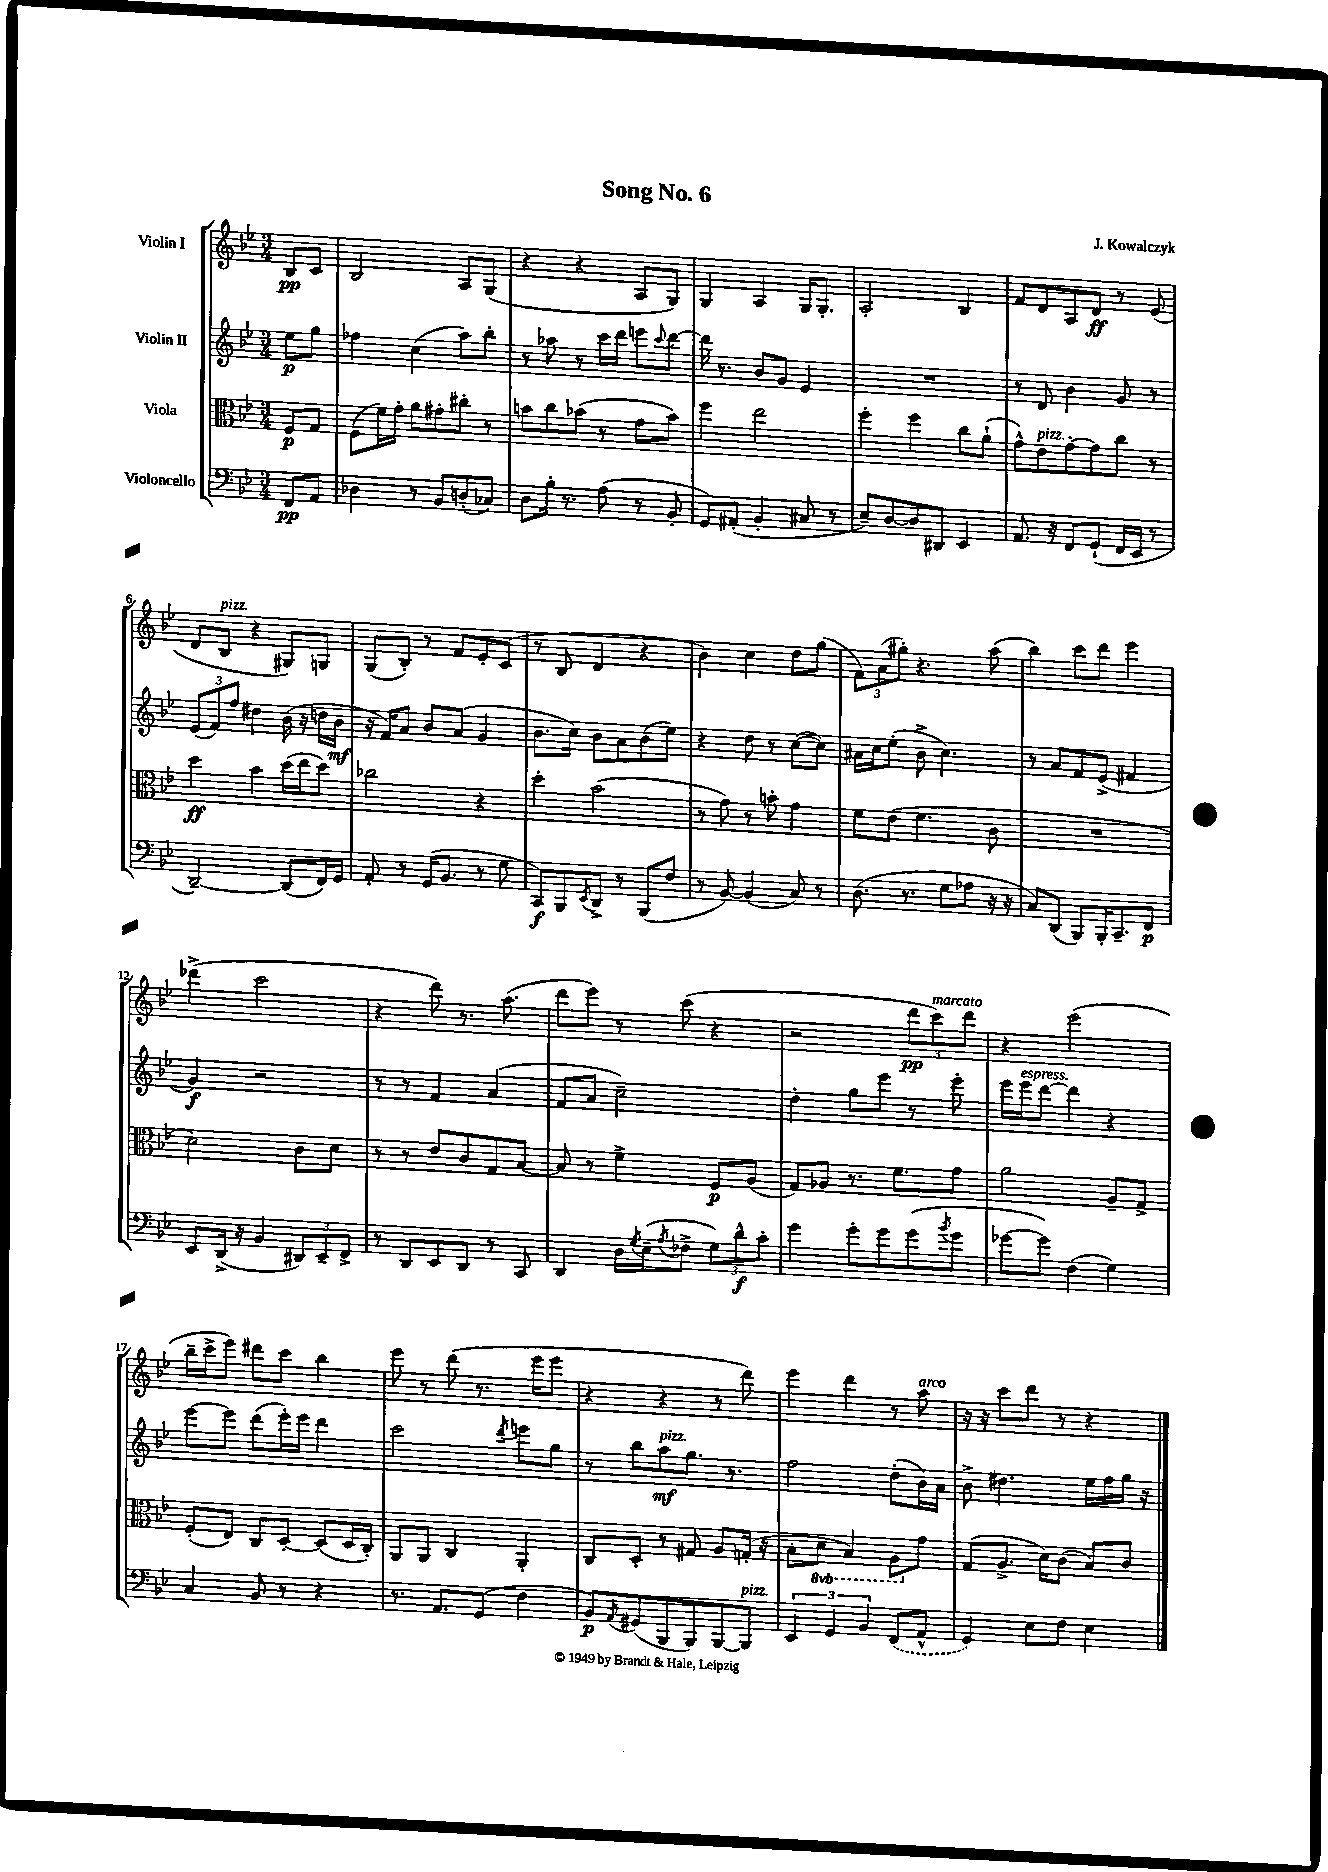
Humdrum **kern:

**kern	**dynam	**kern	**dynam	**kern	**dynam	**kern	**dynam
*part4	*part4	*part3	*part3	*part2	*part2	*part1	*part1
*staff4	*staff4	*staff3	*staff3	*staff2	*staff2	*staff1	*staff1
*I"Violoncello	*	*I"Viola	*	*I"Violin II	*	*I"Violin I	*
*clefF4	*	*clefC3	*	*clefG2	*	*clefG2	*
*k[b-e-]	*	*k[b-e-]	*	*k[b-e-]	*	*k[b-e-]	*
*M3/4	*	*M3/4	*	*M3/4	*	*M3/4	*
=	=	=	=	=	=	=	=
8FF/L	pp	8F/L	p	8ee-\L	p	8B-/L	pp
8AA/J	.	8G/J	.	8gg\J	.	8c/J	.
=1	=1	=1	=1	=1	=1	=1	=1
4D-X\	.	(8F\L	.	4ff-X\	.	2B-/	.
.	.	16f\L)	.	.	.	.	.
.	.	16g'\JJ	.	.	.	.	.
8r	.	8a\L	.	(4cc\	.	.	.
8BB-/L	.	8g#X'\	.	.	.	.	.
(8Dn'/	.	8cc#X'\J	.	8aa\L)	.	8A/L	.
8C-X/J)	.	8r	.	8bb-'\J	.	(8G/J	.
=2	=2	=2	=2	=2	=2	=2	=2
8D\L	.	8bn\L	.	8r	.	4r	.
16B-'\Jk	.	8cc\	.	8aa-X\	.	.	.
8.r	.	.	.	.	.	.	.
.	.	(8b-X\J	.	8r	.	4r	.
(8A\	.	8r	.	16ccc\LL	.	.	.
.	.	.	.	16ddd\JJ	.	.	.
8r	.	8g\L	.	8eeen\L	.	8A/L	.
.	.	.	.	8qqccc/	.	.	.
8BB-'/	.	8b-\J)	.	[8ddd\J	.	8G/J)	.
=3	=3	=3	=3	=3	=3	=3	=3
8GG/L)	.	4ff\	.	16ddd\]	.	4G/	.
.	.	.	.	8.r	.	.	.
(8AA#X'/J	.	.	.	.	.	.	.
4BB-'/	.	2ee-\	.	8b-/L	.	4A/	.
.	.	.	.	8g/J	.	.	.
8C#X/	.	.	.	4e-/	.	16G/KL	.
.	.	.	.	.	.	8.G'/J	.
8r	.	.	.	.	.	.	.
=4	=4	=4	=4	=4	=4	=4	=4
8E-~/L)	.	4ff'\	.	2.r	.	2A'/	.
[8D/	.	.	.	.	.	.	.
8D/]	.	4ff\	.	.	.	.	.
8DD#X/J	.	.	.	.	.	.	.
4EE-/	.	8cc\L	.	.	.	4B-/	.
.	.	(8a`\J	.	.	.	.	.
=5	=5	=5	=5	=5	=5	=5	=5
8.AA/	.	8g^^\L)	.	8r	.	8f/L	.
!	!	!LO:TX:a:i:t=pizz.	!	!	!	!	!
.	.	8e-\	.	8d/	.	8d/	.
16r	.	.	.	.	.	.	.
8FF/L	.	[8g'\	.	4b-\	.	8A/	.
(8GG`/J	.	8g\]	.	.	.	8d/J	ff
16FF/LL	.	8cc\J	.	8g/	.	8r	.
16EE-/JJ	.	.	.	.	.	.	.
8r	.	8r	.	8r	.	(8e-/	.
!!LO:LB:g=z
=6	=6	=6	=6	=6	=6	=6	=6
[2DD~/)	.	4dd\	ff	(12e-/L	.	8d/L	.
.	.	.	.	12f/)	.	.	.
!	!	!	!	!	!	!LO:TX:a:i:t=pizz.	!
.	.	.	.	.	.	8B-/J	.
.	.	.	.	12ff/J	.	.	.
.	.	4b-\	.	4dd#X\	.	4r	.
(8DD/L]	.	(16dd\LL	.	(16b-\	.	8G#X/L)	.
.	.	16ee-\J	.	16r	.	.	.
16FF/L)	.	8dd\J)	.	16ddn\LL	.	8Gn/J	.
16GG/JJ	.	.	.	16b-\JJ	mf	.	.
=7	=7	=7	=7	=7	=7	=7	=7
8AA'/	.	2cc-X\	.	16r	.	(8G/L	.
.	.	.	.	16f/KL)	.	.	.
8r	.	.	.	8a/J	.	8B-'/J)	.
(16GG/KL	.	.	.	8b-/L	.	8r	.
8.BB-/J	.	.	.	.	.	.	.
.	.	.	.	(8a/J	.	8f/L	.
8r	.	4r	.	4g/	.	8e-'/	.
8G\	.	.	.	.	.	(8c/J	.
=8	=8	=8	=8	=8	=8	=8	=8
8CC/L)	f	4dd'\	.	8.b-\L	.	8r	.
8BBB-/	.	.	.	.	.	8B-/	.
.	.	.	.	16cc\Jk)	.	.	.
8qEE-/	.	.	.	.	.	.	.
8DD^/J	.	(2b-\	.	8b-\L	.	4d/	.
8r	.	.	.	8a\	.	.	.
(8BBB-/L	.	.	.	(8b-\	.	4r	.
8F/J	.	.	.	8ee-\J)	.	.	.
=9	=9	=9	=9	=9	=9	=9	=9
8r	.	8r	.	4r	.	4b-\)	.
[8BB-/)	.	8g\)	.	.	.	.	.
(4BB-/]	.	8r	.	8dd\	.	4cc\	.
.	.	8bn'\	.	8r	.	.	.
8C/)	.	4g\	.	([8cc\L	.	8dd\L	.
8r	.	.	.	8cc\J])	.	(8gg\J	.
=10	=10	=10	=10	=10	=10	=10	=10
(8.D\	.	8f\L	.	16a#X\LL	.	12f\L)	.
.	.	.	.	16cc\J	.	.	.
.	.	.	.	.	.	(12a\	.
.	.	(8e-\J	.	(8ee-'\J	.	.	.
.	.	.	.	.	.	12gg#X'\J)	.
8.r	.	.	.	.	.	.	.
.	.	4.f\	.	8b-^\	.	4.r	.
8G\L	.	.	.	4.cc\)	.	.	.
8A-X\J	.	.	.	.	.	.	.
16r	.	8c\	.	.	.	(8aa\	.
16r	.	.	.	.	.	.	.
=11	=11	=11	=11	=11	=11	=11	=11
8C/L)	.	2.r	.	8r	.	4bb-\)	.
(8DD/J	.	.	.	8a/L	.	.	.
8BBB-/L)	.	.	.	8f/	.	8ccc\L	.
16BBB-'/K	.	.	.	(8e-^/J	.	8ddd\J	.
8.CC~/	.	.	.	.	.	.	.
.	.	.	.	4f#X/	.	4eee-\	.
8FF/J	p	.	.	.	.	.	.
!!LO:LB:g=z
=12	=12	=12	=12	=12	=12	=12	=12
8EE-/L	.	2d\)	.	4g/)	f	(4ddd-X^\	.
(16DD^/Jk	.	.	.	.	.	.	.
16r	.	.	.	.	.	.	.
4BB-/	.	.	.	2r	.	2ccc\	.
12DD#X/L)	.	8c\L	.	.	.	.	.
12EE-~/	.	.	.	.	.	.	.
.	.	8d\J	.	.	.	.	.
12FF^/J	.	.	.	.	.	.	.
=13	=13	=13	=13	=13	=13	=13	=13
8r	.	8r	.	8r	.	4r	.
8DD/L	.	8r	.	8r	.	.	.
8EE-/	.	8e-/L	.	4f/	.	8ddd\)	.
8DD/J	.	8c/	.	.	.	8.r	.
8r	.	8G/	.	(4a/	.	.	.
.	.	.	.	.	.	(8.aa\	.
8CC/	.	[8B-/J	.	.	.	.	.
=14	=14	=14	=14	=14	=14	=14	=14
4DD/	.	8B-/]	.	8f/L	.	8ddd\L	.
.	.	8r	.	8a/J	.	8eee-\J)	.
16D\LL	.	4f^\	.	2cc~\)	.	8r	.
8qG/	.	.	.	.	.	.	.
(16E-~\J	.	.	.	.	.	.	.
8qA/	.	.	.	.	.	.	.
8F-X^\J	.	.	.	.	.	(8ccc\	.
12G\L)	.	8F/L	p	.	.	4r	.
12d^^\	f	.	.	.	.	.	.
.	.	(8A/J	.	.	.	.	.
12c'\J	.	.	.	.	.	.	.
=15	=15	=15	=15	=15	=15	=15	=15
4g\	.	8G/L)	.	4dd'\	.	2r	.
.	.	8A-X/J	.	.	.	.	.
8g'\L	.	8.r	.	8gg\L	.	.	.
8g\	.	.	.	8eee-\J	.	.	.
.	.	8.f\L	.	.	.	.	.
(8g\	.	.	.	8r	.	12ddd\L	pp
!	!	!	!	!	!	!LO:TX:a:i:t=marcato	!
.	.	.	.	.	.	12ccc\)	.
8qb-/	.	.	.	.	.	.	.
8g\J	.	8g\J	.	8eee-'\	.	.	.
.	.	.	.	.	.	12ddd\J	.
=16	=16	=16	=16	=16	=16	=16	=16
[8g-X\L	.	2a\	.	16eee-\LL	.	4r	.
!	!	!	!	!LO:TX:a:i:t=espress.	!	!	!
.	.	.	.	16eee-\J	.	.	.
8g-\J])	.	.	.	[8ddd\J	.	.	.
(4F\	.	.	.	4ddd\]	.	(2eee-\	.
4G\)	.	8A~/L	.	4r	.	.	.
.	.	8G^/J	.	.	.	.	.
!!LO:LB:g=z
=17	=17	=17	=17	=17	=17	=17	=17
4C/	.	(8F'/L	.	[8eee-\L	.	16bb-~\LL	.
.	.	.	.	.	.	16ccc^\J	.
.	.	8E-/J)	.	8eee-\J]	.	8eee-\J)	.
8BB-/	.	8C/L	.	(8ddd\L	.	8ddd#X\L	.
8r	.	[8D'/J	.	16eee-'\L)	.	8ccc\J	.
.	.	.	.	16eee-\JJ	.	.	.
4r	.	(8D/L]	.	4ddd\	.	4bb-\	.
.	.	16D/L	.	.	.	.	.
.	.	16C'/JJ)	.	.	.	.	.
=18	=18	=18	=18	=18	=18	=18	=18
8.r	.	8AA/L	.	2ccc\	.	8eee-\	.
.	.	8AA/J	.	.	.	8r	.
8.AA/L	.	.	.	.	.	.	.
.	.	4C/	.	.	.	(8ddd\	.
(8GG/J	.	.	.	.	.	8.r	.
.	.	.	.	8qddd/	.	.	.
4F\	.	4AA'/	.	8eeen\L	.	.	.
.	.	.	.	.	.	16eee-\KL	.
.	.	.	.	8gg\J	.	8eee-\J	.
=19	=19	=19	=19	=19	=19	=19	=19
8BB-/L)	p	8C/L	.	8r	.	4r	.
8qAA/	.	.	.	.	.	.	.
(8GG#X/	.	8D'/J	.	8bb-\L	.	.	.
!	!	!	!	!LO:TX:a:i:t=pizz.	!	!	!
8BBB-/	.	8r	.	8aa\	mf	4r	.
8BBB-/)	.	8G#X/	.	8.gg\J	.	.	.
[8BBB-/	.	8A/L	.	.	.	8r	.
.	.	.	.	8.r	.	.	.
!LO:TX:a:i:t=pizz.	!	!	!	!	!	!	!
8BBB-/J]	.	(16Gn'/Jk	.	.	.	8ddd\)	.
.	.	16r	.	.	.	.	.
=20	=20	=20	=20	=20	=20	=20	=20
6EE-/	.	8B-'\L	.	2ff\	.	4eee-\	.
*	*	*8ba	*	*	*	*	*
.	.	8D\J	.	.	.	.	.
6GG/	.	.	.	.	.	.	.
.	.	4BB-/)	.	.	.	4ddd\	.
6BB-/	.	.	.	.	.	.	.
(8FF/L	.	8AA\L	.	(8dd'\L	.	8r	.
*	*	*X8ba	*	*	*	*	*
!	!	!	!	!	!	!LO:TX:a:i:t=arco	!
8AA^^/J	.	8g\J	.	16b-\L)	.	8aa\	.
.	.	.	.	16a\JJ	.	.	.
=21	=21	=21	=21	=21	=21	=21	=21
4GG/)	.	(8G/L	.	8b-^\	.	16r	.
.	.	.	.	.	.	16r	.
.	.	8.A^/J	.	4.dd#X\	.	8ccc\L	.
8E-\L	.	.	.	.	.	8ddd\J	.
.	.	16d\KL)	.	.	.	.	.
8F\J	.	(8c\J	.	.	.	8r	.
4E-\	.	8B-/L)	.	16ee-\LL	.	4r	.
.	.	.	.	16ff\	.	.	.
.	.	8c/J	.	16gg\JJ	.	.	.
.	.	.	.	16r	.	.	.
==	==	==	==	==	==	==	==
*-	*-	*-	*-	*-	*-	*-	*-
